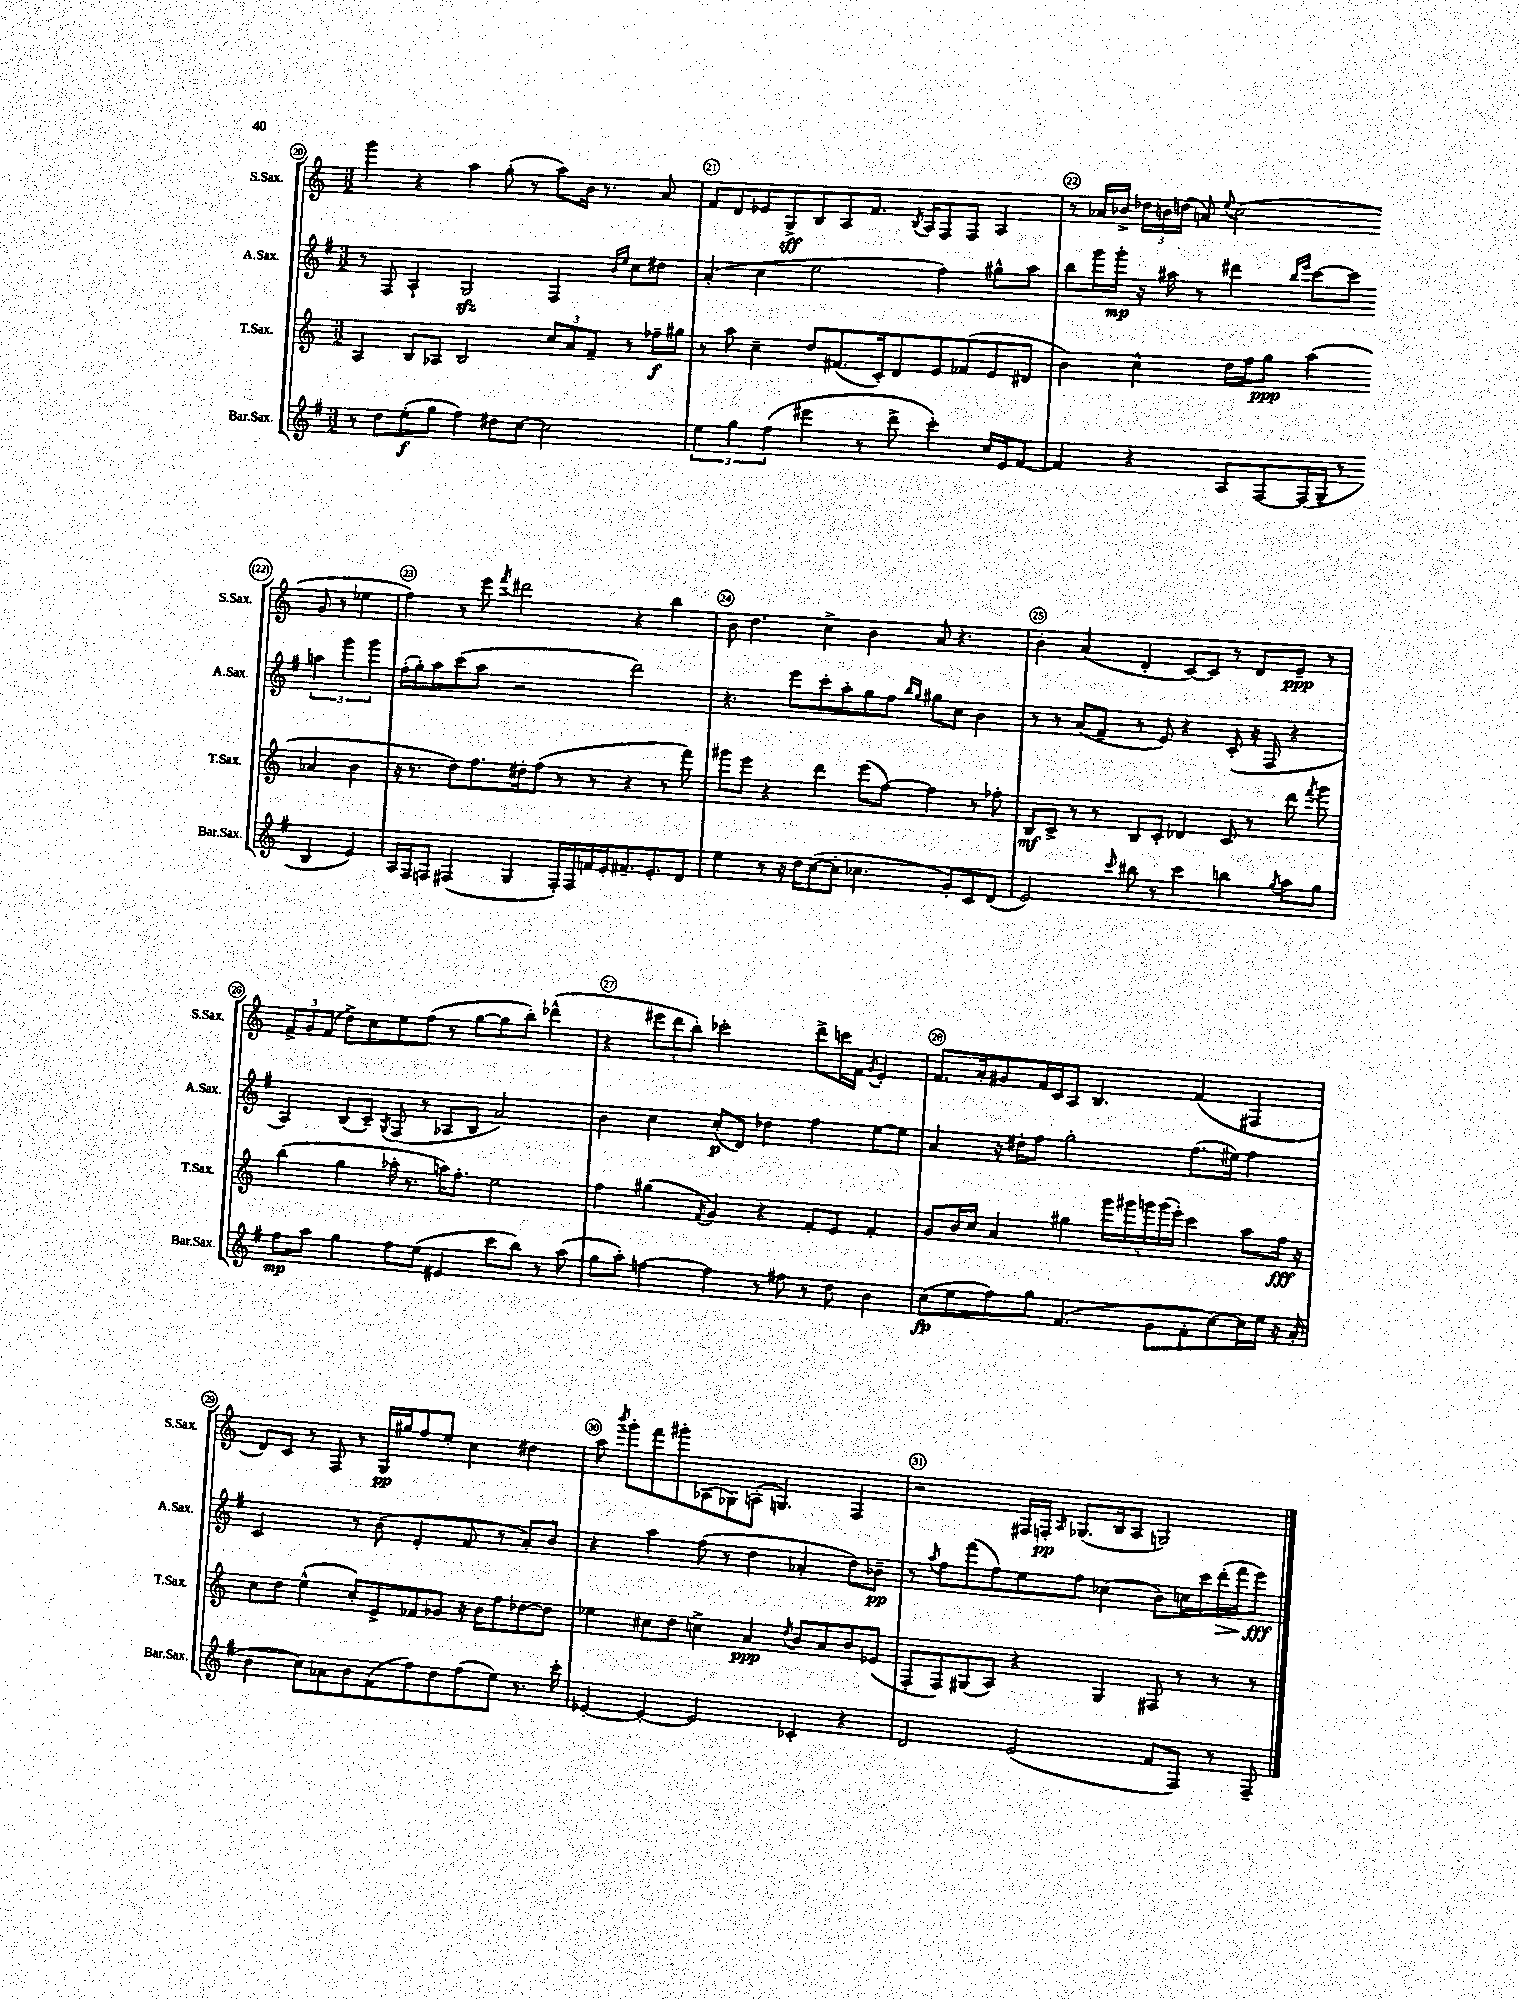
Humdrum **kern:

**kern	**dynam	**kern	**dynam	**kern	**dynam	**kern	**dynam
*part4	*part4	*part3	*part3	*part2	*part2	*part1	*part1
*staff4	*staff4	*staff3	*staff3	*staff2	*staff2	*staff1	*staff1
*I"Bar.Sax.	*	*I"T.Sax.	*	*I"A.Sax.	*	*I"S.Sax.	*
*I'Bar.Sax.	*	*I'T.Sax.	*	*I'A.Sax.	*	*I'S.Sax.	*
*clefG2	*	*clefG2	*	*clefG2	*	*clefG2	*
*k[f#]	*	*k[]	*	*k[f#]	*	*k[]	*
*M3/2	*	*M3/2	*	*M3/2	*	*M3/2	*
=20	=20	=20	=20	=20	=20	=20	=20
8r	.	4A/	.	8r	.	4ggg\	.
8dd\L	.	.	.	8F#/	.	.	.
(8ee'\	f	8B/L	.	4A`/	.	4r	.
8gg\J	.	8A-X/J	.	.	.	.	.
4ff#\)	.	2B/	.	2Gzz/	.	4aa\	.
8dd#X\L	.	.	.	.	.	(8gg'\	.
[8cc\J	.	.	.	.	.	8r	.
2cc\]	.	12cc/L	.	4F#/	.	8aa\L)	.
.	.	12a/	.	.	.	.	.
.	.	.	.	.	.	16b\Jk	.
.	.	12f~/J	.	.	.	.	.
.	.	.	.	.	.	8.r	.
.	.	.	.	16qqb/LL	.	.	.
.	.	.	.	16qqee/JJ	.	.	.
.	.	8r	.	8cc\L	.	.	.
.	.	16ff-X~\LL	f	8dd#X\J	.	8a/	.
.	.	16gg#X\JJ	.	.	.	.	.
=21	=21	=21	=21	=21	=21	=21	=21
6ee\	.	8r	.	(4a'/	.	8f/L	.
.	.	8aa\	.	.	.	8d/	.
6gg\	.	.	.	.	.	.	.
.	.	4cc~\	.	4cc\	.	8e-X/	.
(6ff#\	.	.	.	.	.	.	.
.	.	.	.	.	.	8G^/	sff
4eee#X\	.	8dd/L	.	2ee\	.	8B/	.
.	.	(8.f#X/	.	.	.	8A/	.
8r	.	.	.	.	.	8.f/J	.
.	.	16c'/k)	.	.	.	.	.
8ddd^\	.	8d/	.	.	.	.	.
.	.	.	.	.	.	8qB/	.
.	.	.	.	.	.	16A/KL	.
4ccc'\)	.	8e/	.	4ff#\)	.	8F/	.
.	.	(8f-X/	.	.	.	8F/J	.
16cc/LL	.	8e/	.	8gg#X^^\L	.	4A/	.
16e/J	.	.	.	.	.	.	.
[8f#/J	.	8d#X/J	.	8aa\J	.	.	.
=22	=22	=22	=22	=22	=22	=22	=22
4f#/]	.	4b\)	.	8bb\L	.	8r	.
.	.	.	.	16ggg\L	.	16a-X/LL	.
.	.	.	.	16ggg'\JJ	mp	16b-X^/JJ	.
4r	.	4cc^^\	.	16r	.	24dd-X\LL	.
.	.	.	.	.	.	24bn\	.
.	.	.	.	16aa#X\	.	.	.
.	.	.	.	.	.	(24ddn\JJ	.
.	.	.	.	8r	.	8an/)	.
.	.	.	.	.	.	8qqee/	.
8A/L	.	16dd\LL	.	4ddd#X\	.	(2cc\	.
.	.	16ff\J	.	.	.	.	.
[8F#/	.	8gg\J	ppp	.	.	.	.
.	.	.	.	16qqbb/LL	.	.	.
.	.	.	.	16qqeee/JJ	.	.	.
(16F#/L]	.	(4aa\	.	[8ccc\L	.	.	.
16G~/JJ	.	.	.	.	.	.	.
8r	.	.	.	8ccc\J]	.	.	.
4B/	.	4a-X/	.	6aan\	.	8g/	.
.	.	.	.	.	.	8r	.
.	.	.	.	6ggg\	.	.	.
4e/)	.	4b\	.	.	.	4ee-X\	.
.	.	.	.	6ggg\	.	.	.
!!LO:LB:g=z
=23	=23	=23	=23	=23	=23	=23	=23
16A/LL	.	16r	.	(16ff#'\LL	.	4ff\)	.
16F#/J	.	8.r	.	16gg'\J)	.	.	.
8Fn/J	.	.	.	8aa\	.	.	.
(4F#X/	.	8dd\L)	.	(8ccc\	.	8r	.
.	.	8.ff\	.	8aa\J	.	8eee\	.
.	.	.	.	.	.	8qfff/	.
4G/	.	.	.	2r	.	2ddd#X\	.
.	.	16dd#X'\k	.	.	.	.	.
.	.	(8ff\J	.	.	.	.	.
16F#'/LL)	.	8r	.	.	.	.	.
16F#/	.	.	.	.	.	.	.
16fn/	.	8r	.	.	.	.	.
16e'/J	.	.	.	.	.	.	.
8.f#X~/	.	4r	.	2ddd\)	.	4r	.
8.e'/	.	.	.	.	.	.	.
.	.	8r	.	.	.	4bb\	.
8d/J	.	8fff\)	.	.	.	.	.
=24	=24	=24	=24	=24	=24	=24	=24
4ee\	.	8ggg#X\L	.	4.r	.	8b\	.
.	.	8eee\J	.	.	.	4.dd\	.
8r	.	4r	.	.	.	.	.
16r	.	.	.	8eee\L	.	.	.
16dd\KL	.	.	.	.	.	.	.
([8cc\	.	4ddd\	.	8ccc'\	.	4cc^\	.
8cc'\J]	.	.	.	8aa'\	.	.	.
4.cc-X\	.	(8eee\L	.	8gg\	.	4b\	.
.	.	[8ff\J)	.	8ff#\J	.	.	.
.	.	.	.	16qqbb/LL	.	.	.
.	.	.	.	16qqgg/JJ	.	.	.
.	.	4ff\]	.	8gg#X\L	.	8a/	.
8g'/L)	.	.	.	8cc\J	.	4.r	.
8c/	.	8r	.	4b\	.	.	.
(8d/J	.	8ff-X'\	.	.	.	.	.
=25	=25	=25	=25	=25	=25	=25	=25
2e/)	.	8B/L	mf	8r	.	4b'\	.
.	.	8c^/J	.	8r	.	.	.
.	.	8r	.	(8a/L	.	(4a/	.
.	.	8r	.	8f#~/J	.	.	.
16qqccc/	.	.	.	.	.	.	.
8bb#X\	.	8B/L	.	8r	.	4d'/	.
8r	.	8c'/J	.	8e/)	.	.	.
4ccc\	.	4d-X/	.	4r	.	[8c/L)	.
.	.	.	.	.	.	8c/J]	.
4bbn\	.	8c/	.	(8c'/	.	8r	.
.	.	8r	.	16r	.	8d/L	.
.	.	.	.	16F#/	.	.	.
8qgg/	.	.	.	.	.	.	.
8aa\L	.	8ddd\	.	4r	.	8e~/J	ppp
.	.	8qfff/	.	.	.	.	.
8gg\J	.	8ggg\	.	.	.	8r	.
!!LO:LB:g=z
=26	=26	=26	=26	=26	=26	=26	=26
8ff#\L	mp	(4bb\	.	4A/)	.	12f^/L	.
.	.	.	.	.	.	12g/	.
8aa\J	.	.	.	.	.	.	.
.	.	.	.	.	.	(12f/J	.
4gg\	.	4gg\	.	(8B/L	.	8dd^\L)	.
.	.	.	.	8c~/J)	.	8cc\	.
.	.	.	.	8qG/	.	.	.
8ff#\L	.	16aa-X'\	.	(8F#/	.	8ee\	.
.	.	8.r	.	.	.	.	.
(8ee\J	.	.	.	8r	.	(8ff\J	.
4e#X/	.	16aan\KL)	.	8A-X/L	.	8r	.
.	.	8.ff'\J	.	.	.	.	.
.	.	.	.	8B/J	.	[8gg\L	.
8ccc\L	.	2ee\	.	2a/)	.	8gg\]	.
8bb\J)	.	.	.	.	.	8bb'\J)	.
8r	.	.	.	.	.	(4ddd-X^^\	.
(8aa\	.	.	.	.	.	.	.
=27	=27	=27	=27	=27	=27	=27	=27
8gg\L	.	4ff\	.	4b\	.	4r	.
8aa'\J)	.	.	.	.	.	.	.
[4ffn\	.	(4gg#X\	.	4cc\	.	12eee#X\L	.
.	.	.	.	.	.	12ddd\	.
.	.	.	.	.	.	12bb'\J)	.
.	.	8qf/	.	.	.	.	.
4ff\]	.	4g/)	.	(8cc'/L	p	2ccc-X'\	.
.	.	.	.	8d/J)	.	.	.
8r	.	4r	.	4dd-X\	.	.	.
8ff#X\	.	.	.	.	.	.	.
8r	.	8f'/L	.	4ff#\	.	8ddd^\L	.
8dd\	.	8e/J	.	.	.	16cccn\L	.
.	.	.	.	.	.	16f\JJ	.
.	.	.	.	.	.	8qg/	.
4b\	.	4f'/	.	[8ee\L	.	4e'/	.
.	.	.	.	8ee\J]	.	.	.
=28	=28	=28	=28	=28	=28	=28	=28
(8cc\L	fp	8g/L	.	4a/	.	8.f/L	.
8ee\	.	16b/L	.	.	.	.	.
.	.	16cc/JJ	.	.	.	16a'/k	.
8ff#\)	.	4a/	.	16r	.	8g#X/	.
.	.	.	.	16dd#X'\KL	.	.	.
8gg\J	.	.	.	8ff#\J	.	16f/L	.
.	.	.	.	.	.	16c/J	.
(4.f#/	.	4gg#X\	.	2gg'\	.	8A/J	.
.	.	.	.	.	.	4.B/	.
.	.	20ggg\LL	.	.	.	.	.
.	.	20ggg#X\	.	.	.	.	.
.	.	20gggn\	.	.	.	.	.
8g\L	.	.	.	.	.	.	.
.	.	(20ggg\	.	.	.	.	.
.	.	20eee'\JJ)	.	.	.	.	.
8f#'\	.	4ccc\	.	(8.ff#\L	.	(4f/	.
[8cc\)	.	.	.	.	.	.	.
.	.	.	.	16ee#X\Jk)	.	.	.
16cc\L]	.	8aa\L	.	4ff#\	.	4F#X/	.
16ee\JJ	.	.	.	.	.	.	.
16r	.	16ff\Jk	fff	.	.	.	.
(16a'/	.	16r	.	.	.	.	.
!!LO:LB:g=z
=29	=29	=29	=29	=29	=29	=29	=29
4b\	.	8cc\L	.	2c/	.	8d/L)	.
.	.	8dd\J	.	.	.	8c/J	.
8cc\L)	.	(4ee^^\	.	.	.	8r	.
8a-X\	.	.	.	.	.	8F/	.
8b\	.	8cc'/L)	.	8r	.	8r	.
(8f#\	.	8e^/	.	(8b\	.	16G/LL	pp
.	.	.	.	.	.	16gg#X/J	.
8ff#\)	.	8f-X/	.	4e'/	.	8ff/	.
8dd\	.	8g-X/J	.	.	.	8ee'/J	.
(8ff#\	.	16r	.	8f#/	.	4cc\	.
.	.	16b\KL	.	.	.	.	.
8ee\J)	.	8ff\	.	8r	.	.	.
8.r	.	[8dd-X\	.	8a'/L)	.	4dd#X\	.
.	.	8dd-\J]	.	8b/J	.	.	.
16ccc'\	.	.	.	.	.	.	.
=30	=30	=30	=30	=30	=30	=30	=30
[4e-X'/	.	4ee-X\	.	4r	.	8aa\	.
.	.	.	.	.	.	8qbbb/	.
.	.	.	.	.	.	8ggg'\L	.
4e-'/_	.	8cc#X\L	.	4aa\	.	8fff\	.
.	.	8dd\J	.	.	.	8ggg#X'\	.
2e-/]	.	4ccn^\	.	(8ff#\	.	(8A-X\	.
.	.	.	.	8r	.	8G-X\)	.
.	.	4a/	ppp	4dd\	.	(8An'\J	.
.	.	.	.	.	.	4.Gn/)	.
.	.	8qdd/	.	.	.	.	.
4c-X'/	.	8b/L	.	4a-X'/	.	.	.
.	.	8a/	.	.	.	.	.
4r	.	8b/	.	8dd\L)	.	4F/	.
.	.	(8e-X/J	.	8b-X~\J	pp	.	.
=31	=31	=31	=31	=31	=31	=31	=31
2d/	.	8F'/L	.	8r	.	2r	.
.	.	.	.	8qaa/	.	.	.
.	.	8F/)	.	8ff#\L	.	.	.
.	.	(8G#X/	.	(8fff#\	.	.	.
.	.	8A/J)	.	8ff#\)	.	.	.
(2e/	.	4r	.	8ee\	.	16F#X/LL	.
.	.	.	.	.	.	16Fn'/JJ	pp
.	.	.	.	.	.	16qqA/	.
.	.	.	.	8ff#\J	.	(8.G-X/L	.
.	.	4G#/	.	(4cc-X\	.	.	.
.	.	.	.	.	.	16B/k	.
.	.	.	.	.	.	8A/J	.
8f#/L	.	8F#X/	.	8b\L)	.	2Gn/)	.
8F#/J)	.	8r	.	16ccn\L	.	.	.
.	.	.	.	16ccc\	.	.	.
!	!	!	!	!	!LO:HP:b	!	!
8r	.	8r	.	(16ddd'\	>	.	.
.	.	.	.	16fff#\J	.	.	.
8F#~/	.	8r	.	8eee\J)	fff	.	.
.	.	.	.	.	]	.	.
==	==	==	==	==	==	==	==
*-	*-	*-	*-	*-	*-	*-	*-
